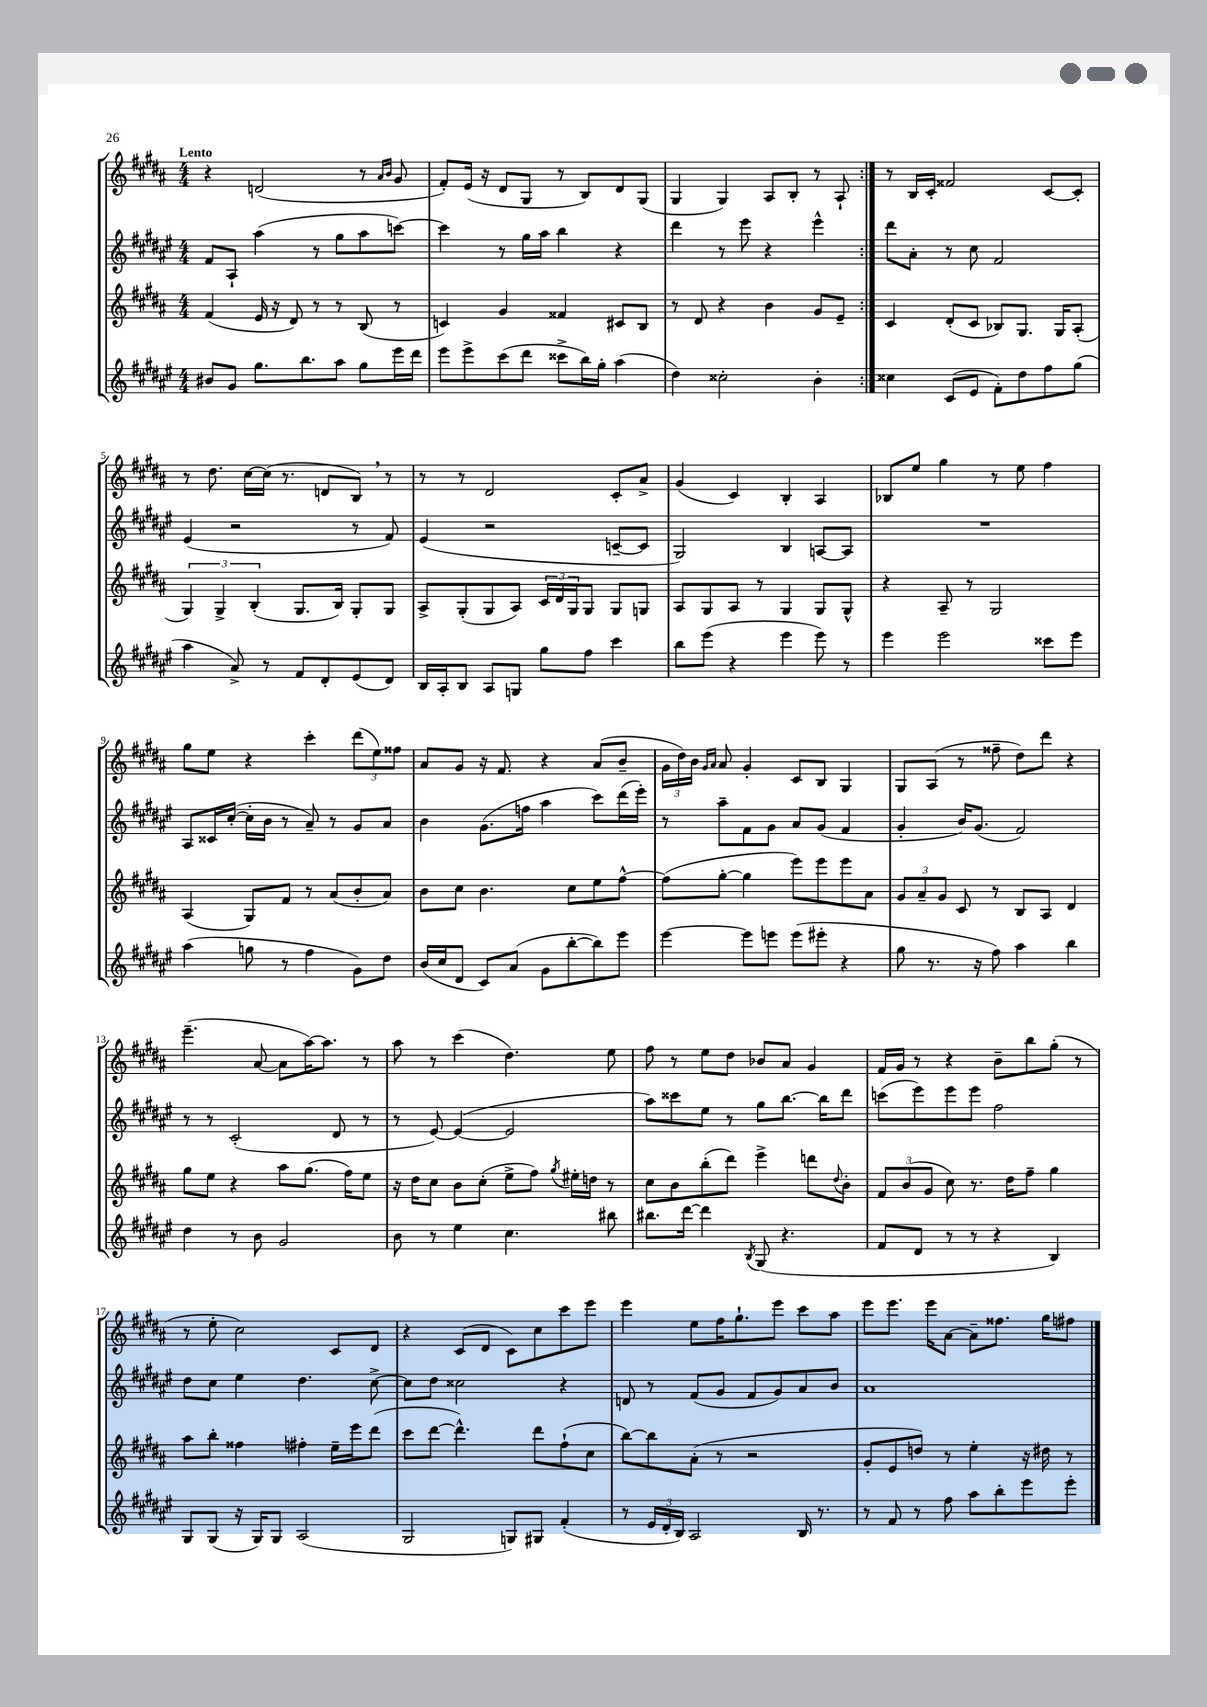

**kern	**kern	**kern	**kern
*part4	*part3	*part2	*part1
*staff4	*staff3	*staff2	*staff1
*clefG2	*clefG2	*clefG2	*clefG2
*k[f#c#g#d#a#e#]	*k[f#c#g#d#a#]	*k[f#c#g#d#a#e#]	*k[f#c#g#d#a#]
*M4/4	*M4/4	*M4/4	*M4/4
=1	=1	=1	=1
!	!	!	!LO:TX:a:B:t=Lento
8b#X/L	(4f#/	8f#/L	4r
8g#/J	.	8A#`/J	.
8.gg#\L	16e/	(4aa#\	(2dn/
.	16r	.	.
.	8d#/)	.	.
8.bb\	.	.	.
.	8r	8r	.
8aa#\J	8r	8gg#\L	.
8gg#\L	(8B/	8aa#\	8r
.	.	.	16qqa#/LL
.	.	.	16qqb/JJ
16eee#\L	8r	[8cccn\J)	8g#/
16ddd#\JJ	.	.	.
=2	=2	=2	=2
8eee#\L	4cn/)	4ccc\]	8f#'/L)
8eee#^\	.	.	(16e/Jk
.	.	.	16r
(8ccc#\	4g#/	8r	8d#/L
8ddd#\J	.	16gg#\LL	8G#/J
.	.	16aa#\JJ	.
8ccc##X^\L	4f##X/	4bb\	8r
16bb\L)	.	.	8B/L)
16gg#'\JJ	.	.	.
(4aa#\	8c#X/L	4r	8d#/
.	8B/J	.	(8G#/J
=3	=3	=3	=3
4dd#\)	8r	4ddd#\	4G#/
.	8d#/	.	.
2cc##X'\	4r	8r	4G#/)
.	.	8eee#\	.
.	4b\	4r	8A#/L
.	.	.	8B'/J
4b'\	8g#/L	4eee#^^\	8r
.	8e~/J	.	8A#`/
=4:|!	=4:|!	=4:|!	=4:|!
4cc##X\	4c#/	8ddd#\L	8r
.	.	8a#'\J	16B/LL
.	.	.	16c#'/JJ
(8c#/L	(8d#'/L	8r	2f##X/
8e#/J	8c#/J	8cc#\	.
8f#'\L)	8B-X/L)	2f#/	.
8dd#\	8.G#/J	.	.
8ff#\	.	.	[8c#/L
.	16G#/KL	.	.
(8gg#\J	(8A#'/J	.	8c#'/J]
!!LO:LB:g=z
=5	=5	=5	=5
4aa#\	6G#/)	(4e#/	8r
.	.	.	8.dd#\
.	6G#^/	.	.
8a#^/)	.	2r	.
.	.	.	[16cc#\LL
.	(6B'/	.	.
8r	.	.	(16cc#\JJ]
.	.	.	8.r
8f#/L	8.G#/L	.	.
8d#'/	.	.	8dn/L
.	16B/Jk)	.	.
(8e#/	8G#'/L	8r	8B,/J)
8d#/J)	8G#/J	8f#/)	8r
=6	=6	=6	=6
16B/LL	8A#^/L	(4e#/	8r
16A#'/J	.	.	.
8B/J	(8G#'/	.	8r
8A#/L	8G#/	2r	2d#/
8Gn/J	8A#/J)	.	.
8gg#\L	24c#/LL	.	.
.	24d#/	.	.
.	24G#/J	.	.
8ff#\J	8G#/J	.	.
4ccc#\	8G#/L	[8cn~/L	8c#'/L
.	8Gn/J	8c/J]	8a#^/J
=7	=7	=7	=7
8bb\L	8A#/L	2G#/)	(4g#/
(8eee#\J	8G#/	.	.
4r	8A#/J	.	4c#/)
.	8r	.	.
4eee#\	4G#/	4B/	4B'/
8eee#\)	8G#/L	[8An/L	4A#/
8r	8G#^^/J	8A/J]	.
=8	=8	=8	=8
4eee#\	4r	1r	8B-X/L
.	.	.	8ee/J
2eee#\	8A#~/	.	4gg#\
.	8r	.	.
.	2G#/	.	8r
.	.	.	8ee\
8ccc##X\L	.	.	4ff#\
8eee#\J	.	.	.
!!LO:LB:g=z
=9	=9	=9	=9
(4aa#\	(4A#/	8A#/L	8gg#\L
.	.	16c##X/L	8ee\J
.	.	([16cc#'/JJ	.
8ggn\	8G#/L)	16cc#'\LL]	4r
.	.	16b\JJ	.
8r	8f#/J	8r	.
4ff#\	8r	8a#~/)	4ccc#'\
.	(8a#/L	8r	.
8g#\L)	8b'/	8g#/L	(12ddd#\L
.	.	.	12ee\)
8dd#\J	8a#/J)	8a#/J	.
.	.	.	12ff##X\J
=10	=10	=10	=10
(16b/LL	8b\L	4b\	8a#/L
16cc#/J	.	.	.
8d#/J	8cc#\J	.	8g#/J
8c#/L)	4.b\	(8.g#\L	16r
.	.	.	8.f#/
(8a#/J	.	.	.
.	.	16ffn\Jk	.
8g#\L	.	4aa#\	4r
[8bb'\	8cc#\L	.	.
8bb\])	8ee\	8ccc#\L)	(8a#/L
8eee#\J	[8ff#^^\J	(16ddd#\L	8b~/J
.	.	16eee#'\JJ)	.
=11	=11	=11	=11
[4eee#\	(8ff#\L]	8r	24g#\LL
.	.	.	24dd#\)
.	.	.	24b\JJ
.	.	.	16qqg#/LL
.	.	.	16qqa#/JJ
.	[8gg#'\J	8aa#~\L	8a#/
8eee#\L]	4gg#\]	8f#\	4g#'/
8eeen\J	.	8g#\J	.
(8eee\L	8eee\L)	8a#/L	8c#/L
8eee#X'\J	8eee\	(8g#/J	8B/J
4r	8eee\	4f#/	4G#/
.	8a#\J	.	.
=12	=12	=12	=12
8gg#\	12g#/L	4g#'/	8G#/L
.	12a#~/	.	.
8.r	.	.	(8A#/J
.	12g#/J	.	.
.	8c#/	16b/KL)	8r
16r	.	(8.g#/J	.
8ff#\)	8r	.	8ff##X~\
4aa#\	8B/L	2f#/)	8dd#\L)
.	8A#/J	.	8ddd#\J
4bb\	4d#/	.	4r
!!LO:LB:g=z
=13	=13	=13	=13
4dd#\	8gg#\L	8r	(4.eee~\
.	8ee\J	8r	.
8r	4r	(2c#'/	.
8b\	.	.	[8a#/
2g#/	8aa#\L	.	8a#\L]
.	(8.gg#\J	.	[16aa#\K)
.	.	.	8.aa#\J]
.	.	8d#/	.
.	16ff#\KL)	.	.
.	8ee\J	8r	8r
=14	=14	=14	=14
8b\	16r	8r	8aa#\
.	16dd#\KL	.	.
8r	8cc#\J	[8e#/)	8r
4ee#\	8b\L	(4e#/_	(4ccc#\
.	(8cc#'\J	.	.
4.cc#\	8ee^\L	2e#/]	4.dd#\)
.	8ff#\J)	.	.
.	8qgg#/	.	.
.	16ee#X'\LL	.	.
.	16ddn\JJ	.	.
8bb#X\	8r	.	8ee\
=15	=15	=15	=15
8.bb#X\L	8cc#\L	8aa#\L)	8ff#\
.	8b\	8ccc##X\	8r
[16ddd#\Jk	.	.	.
4ddd#\]	(8bb'\	8ee#\J	8ee\L
.	8ddd#\J)	8r	8dd#\J
8qB/	.	.	.
(8G#/	4eee^\	8gg#\L	8b-X/L
4.r	.	[8.bb\J	8a#/J
.	8dddn\L	.	4g#/
.	.	16bb\KL]	.
.	8qqdd#/	.	.
.	8b'\J	8ddd#\J	.
=16	=16	=16	=16
8f#/L	12f#/L	(8cccn\L	16f#/LL
.	.	.	16g#/JJ
.	(12b/	.	.
8d#/J	.	8eee#\)	8r
.	12g#/J	.	.
8r	8cc#\)	8eee#\	4r
8r	8.r	8eee#\J	.
4r	.	2ff#\	8b~\L
.	16dd#\KL	.	.
.	8ff#~\J	.	8bb\
4B/)	4gg#\	.	(8gg#'\J
.	.	.	8r
!!LO:LB:g=z
=17	=17	=17	=17
8G#/L	8aa#\L	8dd#\L	8r
(8G#/J	8bb'\J	8cc#\J	8ee'\
16r	4ff##X\	4ee#\	2cc#\)
16G#/KL)	.	.	.
8G#/J	.	.	.
(2A#/	4ff#X'\	4.dd#\	.
.	16ee~\LL	.	8c#/L
.	16eee\J	.	.
.	(8ddd#\J	[8cc#^\	8d#/J
=18	=18	=18	=18
2G#/	8ccc#\L	8cc#\L]	4r
.	[8ddd#\J	8dd#\J	.
.	4.ddd#^^\])	2cc##X\	(8c#/L
.	.	.	8d#/J
8Gn/L)	.	.	8c#\L)
8G#X/J	8ddd#\L	.	8cc#\
(4f#'/	(8ff#`\	4r	8ccc#\
.	8cc#\J	.	8eee\J
=19	=19	=19	=19
8r	[8bb\L)	8dn/	4eee\
24e#/LL	8bb\]	8r	.
24d#'/	.	.	.
24B/JJ)	.	.	.
2A#/	(8a#'\J	(8f#/L	8ee\L
.	8r	8g#/J	16ff#\K
.	.	.	8.gg#`\
.	2r	8f#/L	.
.	.	8g#/)	8eee\J
16B/	.	8a#/	8ccc#\L
8.r	.	.	.
.	.	8b/J	8aa#\J
=20	=20	=20	=20
8r	8g#'/L	1a#	8eee\L
8f#/	8e/	.	8.eee\J
8r	8ddn/J)	.	.
.	.	.	16eee\KL
8ff#\	8r	.	[8a#\J
8aa#\L	4ee'\	.	8a#~\L]
8bb'\	.	.	8.ff##X\J
8eee#\	16r	.	.
.	16dd#X\	.	16gg#\KL
8eee#'\J	8r	.	8ff#X\J
==	==	==	==
*-	*-	*-	*-
